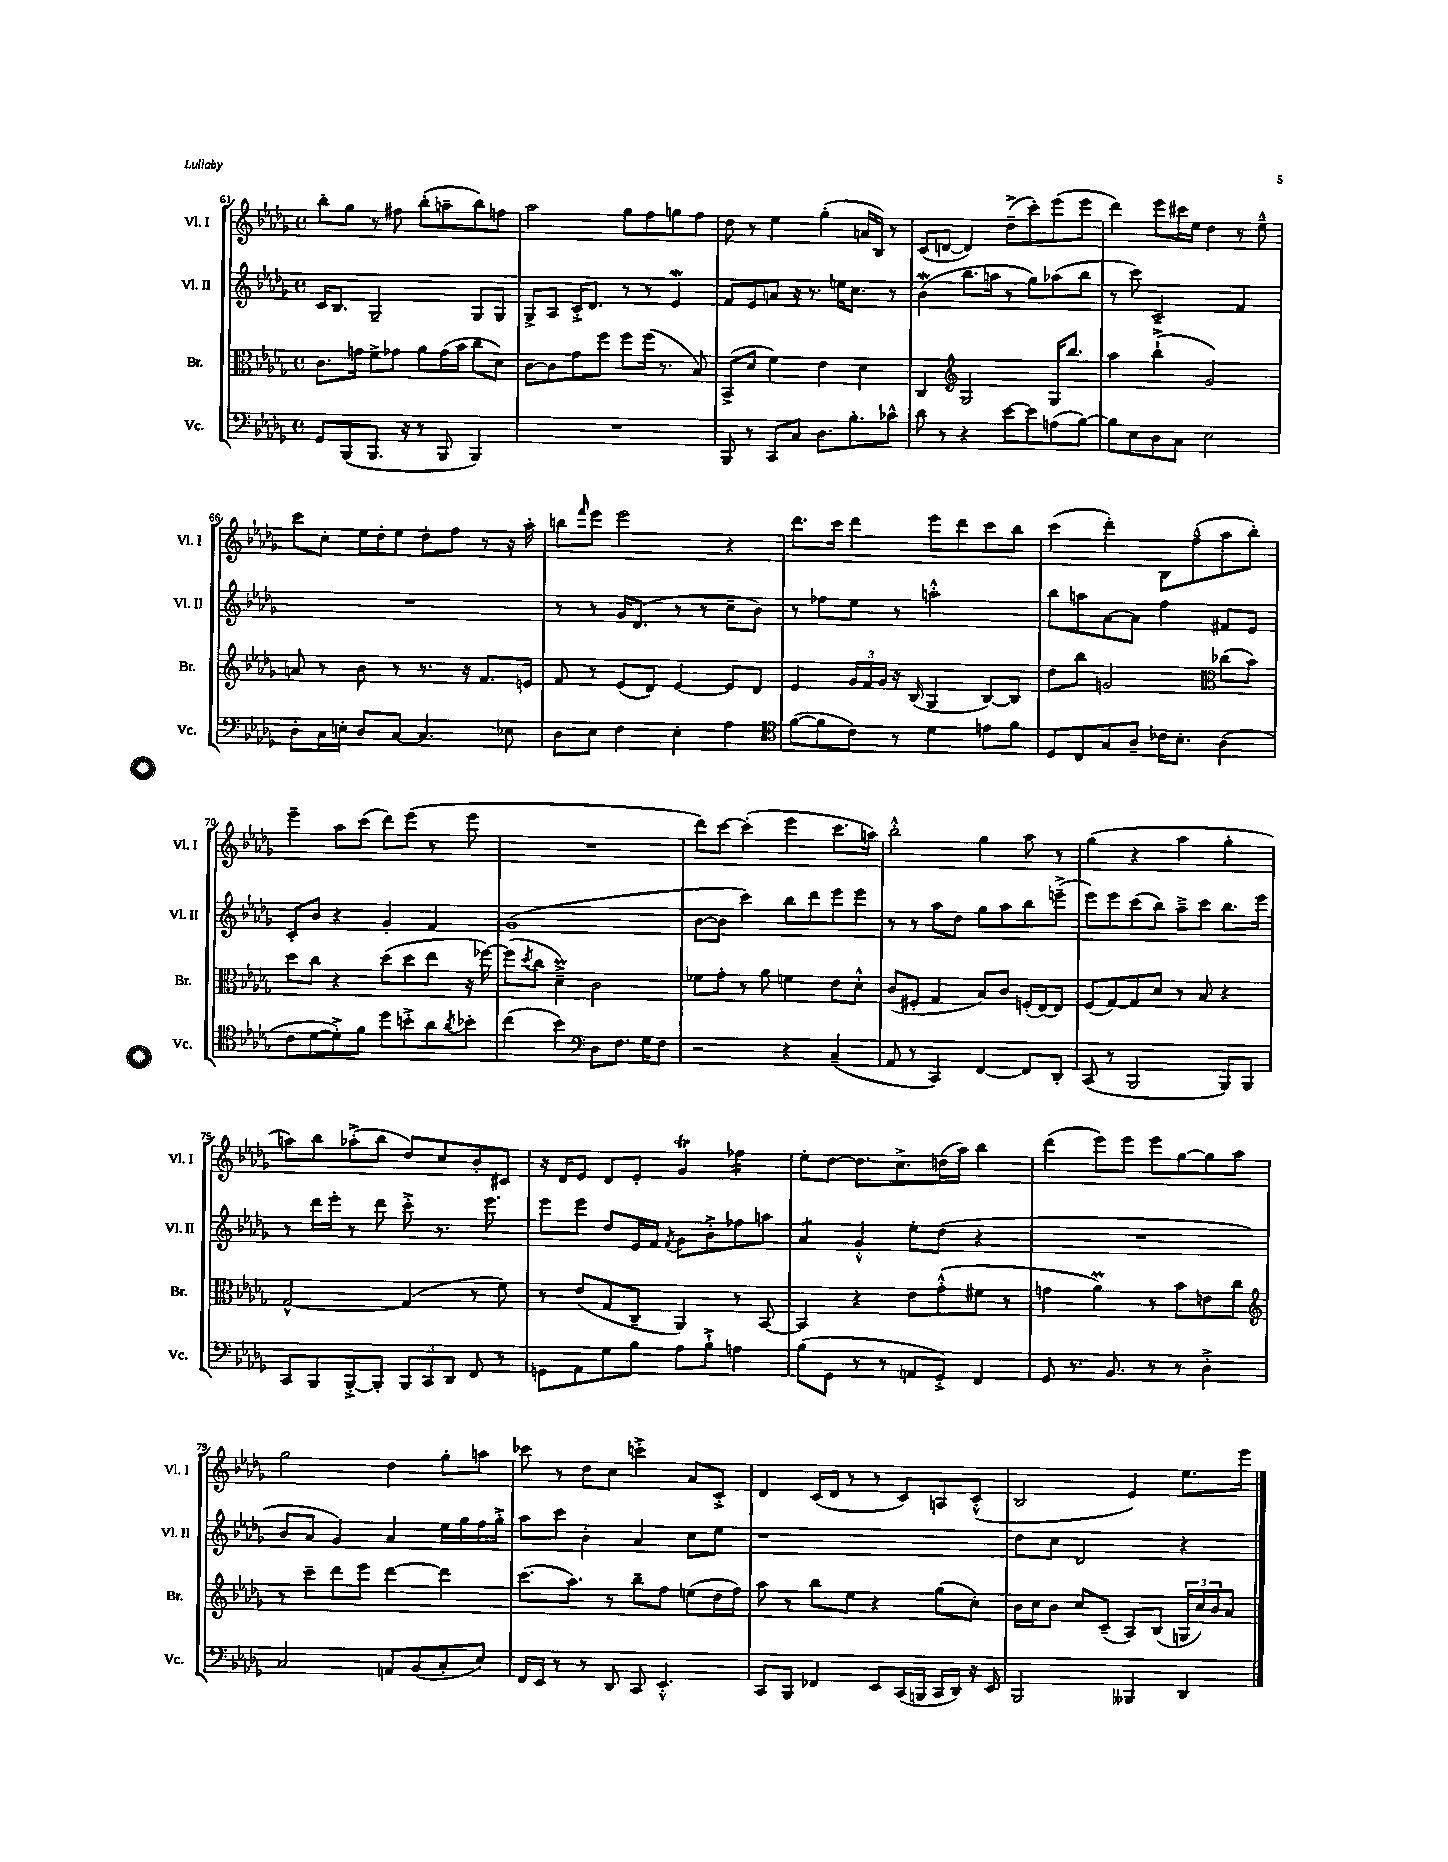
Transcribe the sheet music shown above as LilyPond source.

<<
\new StaffGroup <<
\new Staff = "s0" \with { instrumentName = "Vl. I" shortInstrumentName = "Vl. I" } {
    \clef treble \key des \major \defaultTimeSignature \time 4/4
    bes''8-. ges''8 r8 fis''8 bes''8-.( a''8-- bes''8) f''8 |
    aes''2 ges''8 f''8 g''8 f''8 |
    des''8 r8 ees''4 ges''4-.( a'16 bes16) r8 |
    c'8( d'8~ d'4) des''8--->( c'''8-.) ees'''8( ees'''8 |
    des'''4) ees'''8 cis'''16 ees''16 des''4 r8 ees''8---^ |
    c'''8 c''8-. ees''16 des''16-. ees''8 des''8-. f''8 r8 r16 aes''16-. |
    b''8 \grace { f'''16 } ees'''8 ees'''2 r4 |
    des'''8. c'''16 des'''4 ees'''8 des'''8 c'''8 bes''8 |
    c'''4( des'''4-.) bes8 f''8---^( aes''8 bes''8-.) |
    ees'''4-- aes''8 c'''8( des'''8) ees'''8( r8 ees'''8 |
    R1 |
    des'''8) c'''8~ c'''4-.( ees'''4 c'''8. a''16) |
    bes''2-.-^ ges''4 aes''8 r8 |
    ges''4( r4 aes''4 ges''4-. |
    a''8) bes''8 aes''8-.->( bes''8 des''8) c''8 bes'8-. cis'8 |
    r16 des'16 ees'8 des'8 ees'8-. ges'4\trill fes''4:16 |
    ees''8-. des''8~ des''8. c''8.-> d''16( aes''16) bes''4 |
    des'''4( ees'''8) ees'''8 ees'''8 ges''8~ ges''8 aes''8 |
    ges''2 des''4 ges''8-. a''8 |
    ces'''8 r8 des''8 c''8 c'''4-.-> aes'8 c'8-.-> |
    des'4 c'16( des'16 r8 r8 c'8) a8 c'8-.-^( |
    bes2 ees'4) ees''8. ees'''16 \bar "|." |
}
\new Staff = "s1" \with { instrumentName = "Vl. II" shortInstrumentName = "Vl. II" } {
    \clef treble \key des \major \defaultTimeSignature \time 4/4
    c'16 bes8. ges2-- ges8 ges8 |
    ges8-> aes8 c'16-.-> des'8. r8 r8 ees'4\mordent |
    f'8 ees'8 a'8 r16 r8. e''16 c''8. r8 |
    bes'4\mordent( bes''8. a''16 r8 ges''8) aes''8( bes''8 |
    r8 c'''8) c'2-- f'4 |
    R1 |
    r8 r8 ges'16 des'8.( r8 r8 c''8-- bes'8) |
    r8 fes''8 ees''8 r8 a''2-.-^ |
    bes''8 a''8 aes'8~ aes'8 f''4 fis'8 ees'8 |
    c'8-. bes'8 r4 ges'4-. f'4 |
    ges'1( |
    bes'8~ bes'8 c'''4) bes''8 des'''8 ees'''8 ees'''8 |
    r8 r8 aes''8 des''8 ges''8 aes''8 bes''8 e'''8--->( |
    ees'''8) ees'''8 c'''8( bes''8) aes''8---> c'''8 bes''8. ees'''16 |
    r8 des'''16 ees'''16-. r8 des'''8 c'''8-.-> r8. ees'''8. |
    ees'''8 ees'''8 des''8 ees'16 f'16 \acciaccatura { f'8 } ges'8 bes'8-.-> fes''8 a''8 |
    aes'4:8 ges'4-.-^ ees''8-. des''8( r4 |
    R1 |
    bes'8 aes'8 ges'4) aes'4 ees''16 ges''16 f''16 ges''16-.-> |
    aes''8 c'''8 bes'4-. aes'4 c''8 ees''8 |
    r1 |
    des''8 c''8 des'2 r4 \bar "|." |
}
\new Staff = "s2" \with { instrumentName = "Br." shortInstrumentName = "Br." } {
    \clef alto \key des \major \defaultTimeSignature \time 4/4
    c'8. g'16 f'8-> ges'8 aes'8 ges'16( bes'16 c''8 des'8) |
    c'8~ c'8 ges'8 f''8 f''8 f''16( r8. bes8) |
    bes,8->( des'8 f'4) ees'4 des'4 |
    c4 \clef treble ges2 ges16 bes''8. |
    aes''4 bes''4-!->( ges'2) |
    a'8 r8 bes'8 r8 r8. r16 f'8. e'16 |
    f'8 r8 ees'8( des'8) ees'4~ ees'8 des'8 |
    ees'4 \tuplet 3/2 { ges'16 f'16 ges'16 } r16 bes16( ges4 bes8~) bes8 |
    des''8 bes''8 g'2 \clef alto ces''8( bes'8) |
    des''8 c''8 r4 des''8( des''8 ees''8 r16 fes''16~) |
    fes''8( \acciaccatura { des''8 } c''8 des'4--->\prall) c'2 |
    fes'8 ges'8-. r8 aes'8 f'4 ees'8 des'8-.-^ |
    c'8( fis8-. ges4 bes8) c'8 f16-.( ees16~) ees8 |
    f8( ges8~) ges8 des'8 r8 bes8 r4 |
    ges2~-^ ges4( r8 f'8) |
    r8 ees'8( ges8 c8-- aes,4) r8 bes,8~ |
    bes,4 r4 ees'8 ges'8-.-^( fis'8 r8 |
    g'4 aes'4\prall) r8 bes'8 e'8 c''8 |
    \clef treble r8 c'''8-- des'''8 ees'''8 des'''4~ des'''4 |
    c'''8.( aes''8.) r8 bes''8-- f''8 e''8( des''16 f''16) |
    aes''8 r8 bes''8 ees''8 r4 ges''8( c''8-.) |
    bes'16 c''16 bes'8 c''8 c'8--( aes8) bes8( \tuplet 3/2 { g16 c''16) bes'16 } aes'8 \bar "|." |
}
\new Staff = "s3" \with { instrumentName = "Vc." shortInstrumentName = "Vc." } {
    \clef bass \key des \major \defaultTimeSignature \time 4/4
    ges,8 bes,,8( bes,,8. r16 r8 bes,,8 bes,,4) |
    R1 |
    bes,,8 r8 c,8 c8 des8. bes8.-. ces'8-^ |
    des'8 r8 r4 ees'8~ ees'8 a8( bes8~) |
    bes8 ees8 des8 c8 ees2 |
    des8-. c16 e16-. des8 c8~ c4. ees8 |
    des8 ees8 f4 ees4-. aes4 |
    \clef tenor f'8~( f'8 c'8) r8 des'4 e'8 f'8 |
    des8 c8 ges8 aes8-- ces'16 bes8.-. aes4( |
    c'8 des'8~ des'8-.->) f'8 des''8 b'8-.-> aes'8 \acciaccatura { aes'8 } bes'8-. |
    c''4( bes'4) \clef bass des8 f8. ges16 f8 |
    r2 r4 c4--( |
    aes,8 r8 c,4) f,4~ f,8 des,8-. |
    c,8( r8 bes,,2 bes,,8) bes,,8 |
    c,8 bes,,8 bes,,8~-.-> bes,,8-. \tuplet 3/2 { bes,,8 c,8 des,8 } f,8 r8 |
    g,8 aes,8 ges8 bes8 aes8 bes8-!-> a4 |
    bes8( ges,8 r8 r8 a,8 ges,8-.->) f,4 |
    ges,8 r8. bes,8. r8 r8 des4-.-> |
    c2 a,8 bes,8( c8-. ees8) |
    f,16 ees,16 r8 r8 des,8 c,8 ees,4.-.-^ |
    c,8 bes,,8 fes,4 ees,8 c,16( b,,16 c,16 des,16) r16 ees,16 |
    bes,,2 beses,,4 des,4 \bar "|." |
}
>>
>>
\layout { \context { \Score currentBarNumber = #61 } }
